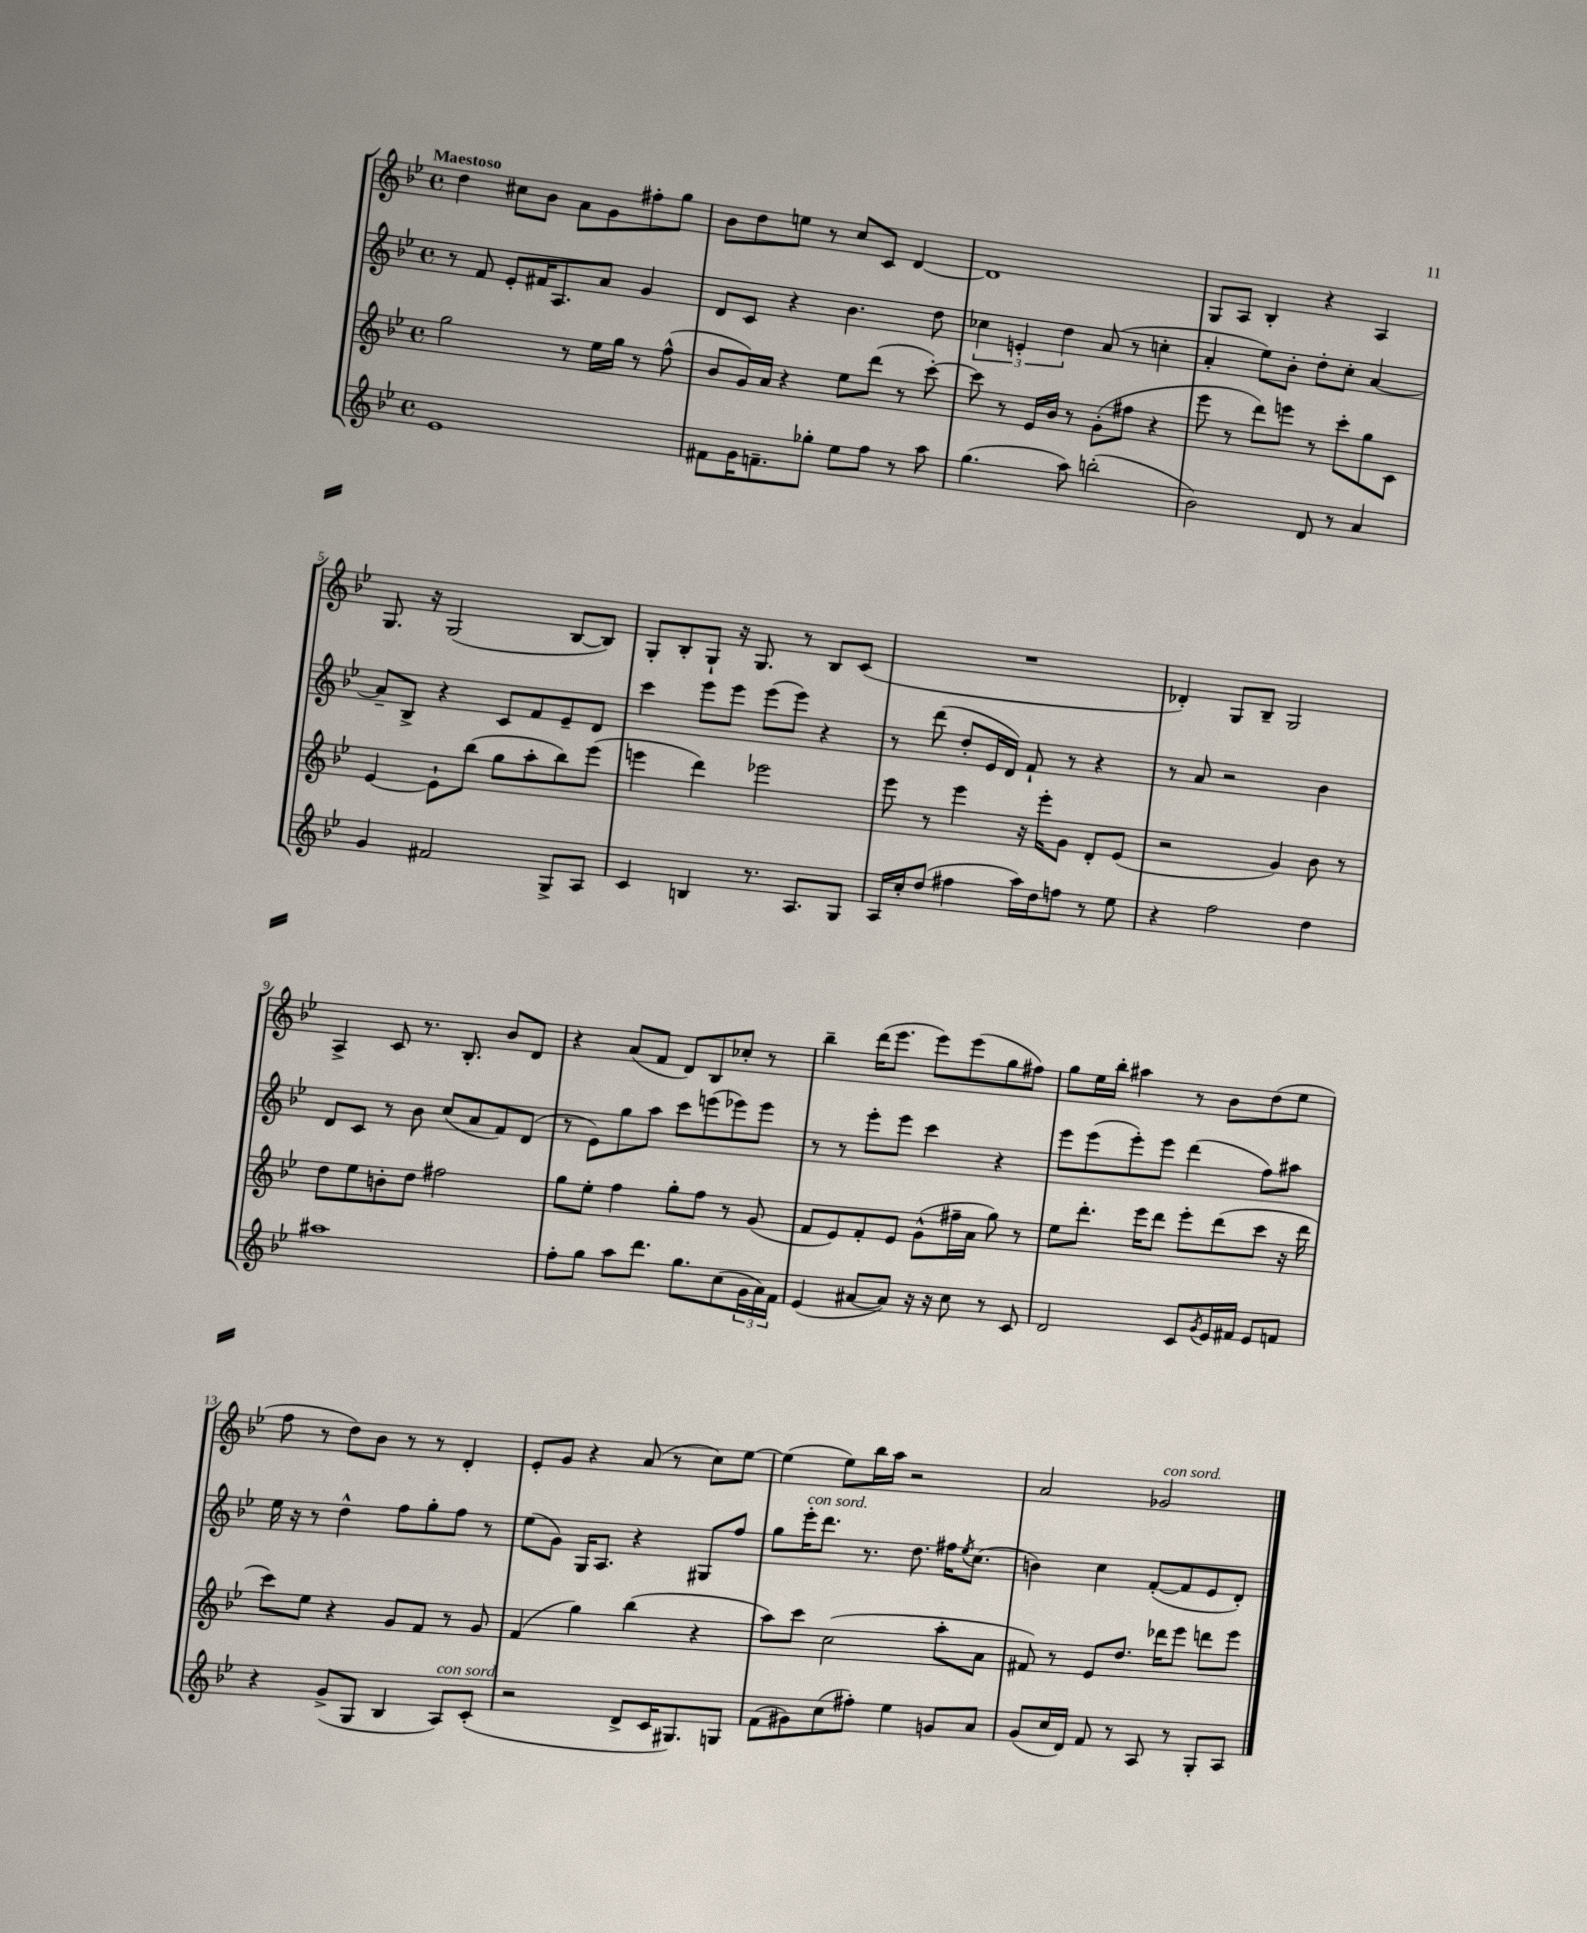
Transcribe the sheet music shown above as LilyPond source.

<<
\new StaffGroup <<
\new Staff = "s0" {
    \clef treble \key bes \major \defaultTimeSignature \time 4/4 \tempo "Maestoso"
    d''4 cis''8 bes'8 a'8 g'8 fis''8-. g''8 |
    bes'8 d''8 e''8 r8 c''8 c'8 d'4~ |
    d'1 |
    g8 a8 bes4-. r4 a4 |
    g8. r16 g2( bes8~ bes8) |
    g8-. bes8-. g8-! r16 g8. r8 bes8 c'8( |
    R1 |
    des'4-.) g8 bes8-- g2 |
    a4-> c'8 r8. bes8.-. bes'8 d'8 |
    r4 a'8( f'8 d'8) bes8 ces''8-. r8 |
    bes''4-- d'''16( ees'''8. ees'''8) ees'''8( g''8 fis''8) |
    g''8 ees''16 bes''16-. ais''4 r8 bes'8 d''8( ees''8 |
    f''8 r8 d''8) bes'8 r8 r8 d'4-. |
    ees'8-. g'8 r4 a'8( r8 c''8) ees''8~ |
    ees''4( ees''8) bes''16 a''16 r2 |
    a'2 ges'2^\markup { \italic "con sord." } \bar "|." |
}
\new Staff = "s1" {
    \clef treble \key bes \major \defaultTimeSignature \time 4/4
    r8 f'8 ees'8-. fis'16 a8. a'8 g'4 |
    d'8 c'8 r4 bes'4. d''8 |
    \tuplet 3/2 { ces''4 e'4-. d''4 } a'8( r8 c''4-. |
    a'4-. ees''8) bes'8-. d''8-. c''8-. a'4~ |
    a'8-- bes8-> r4 c'8 f'8 ees'8-- d'8 |
    c'''4 ees'''8 ees'''8 ees'''8( ees'''8) r4 |
    r8 d'''8( d''8-. ees'16 d'16) f'8-! r8 r4 |
    r8 a'8 r2 bes'4 |
    d'8 c'8 r8 bes'8 c''8( a'8 f'8) d'8( |
    r8 ees'8) g''8 a''8 c'''8 e'''8( ees'''8) ees'''8 |
    r8 r8 ees'''8-. ees'''8 c'''4 r4 |
    ees'''8 ees'''8( ees'''8-.) ees'''8 d'''4( f''8) ais''8 |
    ees''16 r16 r8 d''4-^ f''8 g''8-. f''8 r8 |
    ees''8( g'8) g16 a8. r4 gis8 f''8 |
    g''8 ees'''16-.^\markup { \italic "con sord." } d'''8. r8. d''8. fis''16 \acciaccatura { ees''8 } c''8.( |
    b'4) c''4 f'8~-.( f'8 ees'8 d'8-.) \bar "|." |
}
\new Staff = "s2" {
    \clef treble \key bes \major \defaultTimeSignature \time 4/4
    g''2 r8 ees''16 g''16 r8 f''8-^( |
    bes'8 g'16) a'16 r4 ees''8 d'''8( r8 c'''8~-.) |
    c'''8 r8 ees'16 bes'16 r8 g'8-.( fis''8 r4 |
    ees'''8 r8 d'''8) e'''8 r8 c'''8-. g''8 c'8 |
    ees'4~ ees'8-! bes''8( g''8 a''8-. bes''8) ees'''8( |
    e'''4 d'''4) ees'''2 |
    ees'''8 r8 ees'''4 r16 ees'''16-. g'8 d'8-. ees'8( |
    r2 g'4) bes'8 r8 |
    d''8 ees''8 b'8-. d''8 fis''2 |
    g''8 ees''8-. f''4 g''8-. f''8 r8 g'8( |
    f'8 ees'8) f'8-. ees'8 g'8-^( fis''16-- a'16 g''8) r8 |
    ees''8 d'''8.-. ees'''16 d'''8 ees'''8-. d'''8( c'''8 r16 d'''16 |
    c'''8) ees''8 r4 g'8 f'8 r8 g'8 |
    f'4( g''4) bes''4( r4 |
    a''8) c'''8 c''2( a''8-. a'8 |
    fis'8) r8 ees'8 d''8. des'''16 ees'''8 d'''8 ees'''8 \bar "|." |
}
\new Staff = "s3" {
    \clef treble \key bes \major \defaultTimeSignature \time 4/4
    ees'1 |
    fis'8 g'16 f'8.-- ges''8-. ees''8 f''8 r8 a''8 |
    g''4.( a''8) b''2-.( |
    bes'2) d'8 r8 a'4 |
    g'4 fis'2 g8-> a8 |
    c'4 b4 r8. a8. g8 |
    a16 c''16-. d''8( fis''4 a''16) d''16 f''8 r8 ees''8 |
    r4 f''2 d''4 |
    ais''1 |
    f''8-. g''8 a''8 d'''8. g''8. c''8( \tuplet 3/2 { g'16 a'16) f'16 } |
    ees'4( ais'8~ ais'8) r16 r16 c''8 r8 c'8 |
    d'2 c'8 \acciaccatura { g'8 } ees'16 fis'16 ees'8 f'8 |
    r4 g'8->( g8 bes4 a8^\markup { \italic "con sord." }) c'8-.( |
    r2 d'8-> c'16 gis8.) g8 |
    f'8( gis'8) c''8( fis''8-.) ees''4 g'8 a'8 |
    g'8( c''16 d'16) f'8 r8 a8 r8 g8-. a8 \bar "|." |
}
>>
>>
